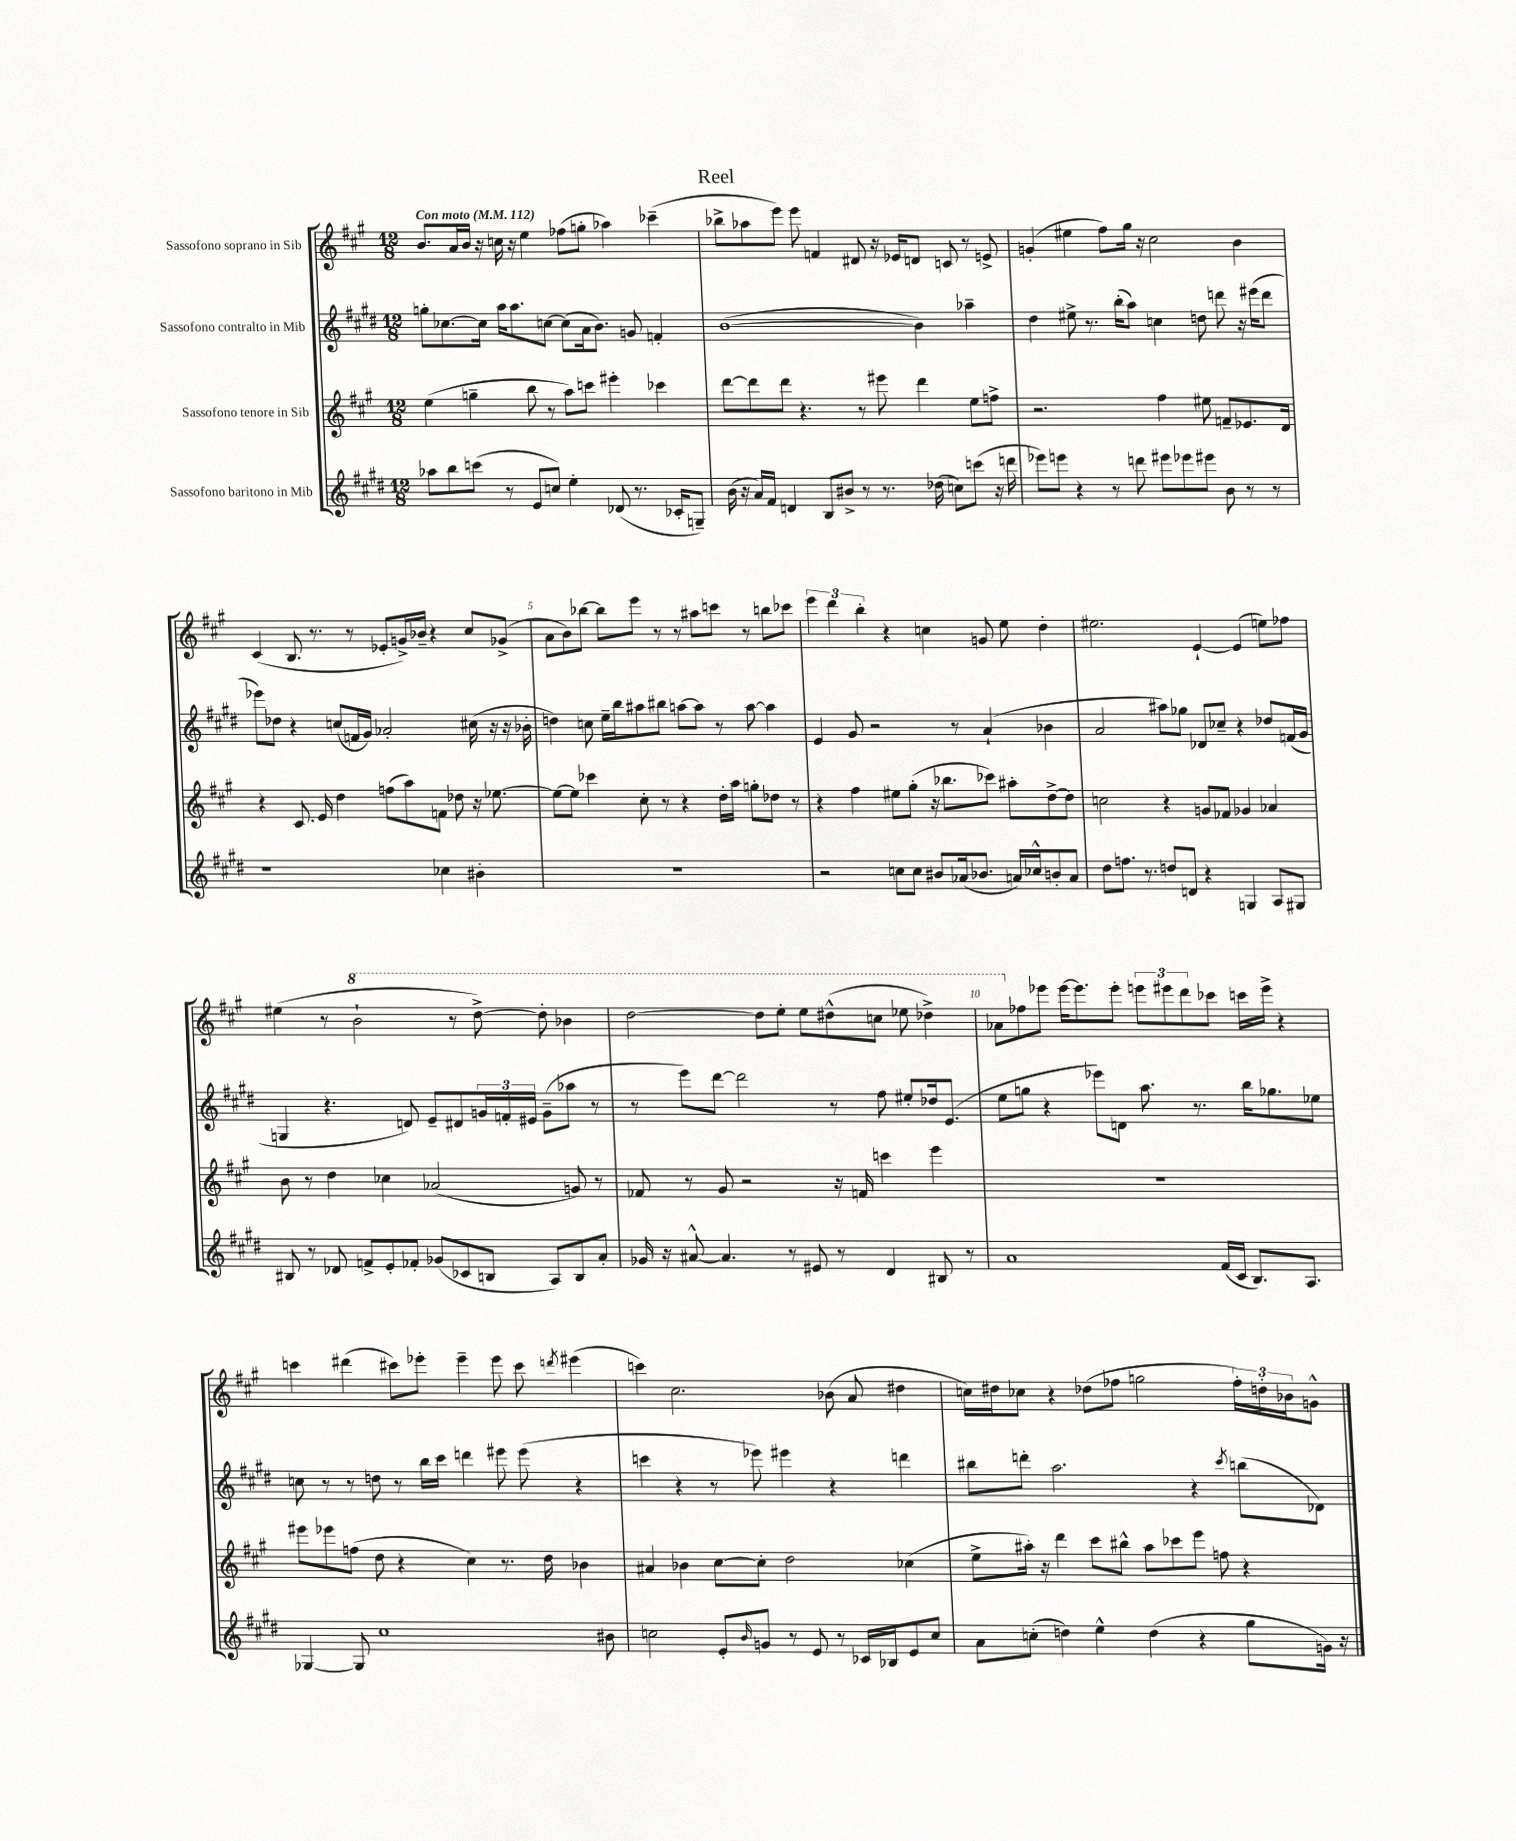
\header { title = "Reel" }
<<
\new StaffGroup <<
\new Staff = "s0" \with { instrumentName = "Sassofono soprano in Sib" } {
    \clef treble \key a \major \numericTimeSignature \time 12/8 \tempo "Con moto" 4 = 112
    b'8. a'16 b'16 r16 c''16 r16 e''4 fes''8( g''8-. aes''4) ces'''4--( |
    bes''8-> aes''8 e'''8) e'''8 f'4 dis'8 r16 ees'16 d'8 c'8 r8 e'8-> |
    g'4-.( eis''4 fis''8) gis''16 r16 cis''2 b'4 |
    cis'4( b8. r8. r8 ees'8-. g'16->) bes'16-- r4 cis''8 ges'8->( |
    a'8 b'8) bes''8~ bes''8 e'''8 r8 r8 ais''8 c'''8 r8 b''8 ces'''8 |
    \tuplet 3/2 { e'''4 d'''4 b''4-. } r4 c''4 g'8 e''8 d''4-. |
    eis''2. e'4~-! e'4( e''8) fes''8 |
    eis''4( r8 \ottava #1 b''2-! r8 d'''8~->) d'''8-. bes''4 |
    d'''2~ d'''8 e'''8-. e'''8 dis'''8-^( c'''8 ees'''8 des'''4->) |
    aes''8 \ottava #0 fes''8 ees'''8 ees'''16~ ees'''8. ees'''8-. \tuplet 3/2 { e'''8 eis'''8 d'''8 } ces'''8 c'''16 eis'''16-> r4 |
    c'''4 dis'''4( cis'''8) ees'''8-. ees'''4-- ees'''8 cis'''8 \acciaccatura { d'''8 } eis'''4( |
    c'''4) cis''2. bes'8( a'8 dis''4 |
    c''16) dis''16 ces''8 r4 des''8( fes''8 g''2 \tuplet 3/2 { fes''16-.) d''16-. bes'16 } g'8-^ \bar "|." |
}
\new Staff = "s1" \with { instrumentName = "Sassofono contralto in Mib" } {
    \clef treble \key e \major \numericTimeSignature \time 12/8
    g''8-. ces''8.~ ces''16 a''16 a''8. c''8~ c''8( a'16 b'8.) g'8 f'4-. |
    b'1~( b'4) aes''4-- |
    dis''4 eis''8-> r8. b''16-.( a''8) c''4 d''8 d'''8 r16 eis'''16( d'''8 |
    ees'''8) des''8 r4 c''8( f'16 gis'16) aes'2-. cis''16( r16 r16 bes'16-. |
    d''4) c''8 e''16-- b''16 ais''8 bis''8 a''8~ a''8 r8 a''8~ a''4 |
    e'4 gis'8 r2 r8 a'4-!( bes'4 |
    a'2 ais''8) ges''8 des'8 ces''8-- r4 des''8 f'16( gis'16 |
    g4 r4. d'8) e'8-- dis'8 \tuplet 3/2 { g'16 f'16-. eis'16 } g'8--( aes''8 r8 |
    r8 e'''8) dis'''8~ dis'''2 r8 fis''8 eis''8-. des''16 e'8.( |
    e''8 g''8 r4 ees'''8) d'8 a''8. r8. b''16 ges''8. ees''8 |
    c''8 r8 r8 d''8 r8 b''16 cis'''16 d'''4 eis'''8 eis'''8( r4 |
    c'''4 r4 r8 ees'''8) eis'''4 r4 d'''4 |
    bis''8 d'''8-. a''2. r4 \acciaccatura { cis'''8 } b''8( des'8) \bar "|." |
}
\new Staff = "s2" \with { instrumentName = "Sassofono tenore in Sib" } {
    \clef treble \key a \major \numericTimeSignature \time 12/8
    e''4( g''4-- b''8 r8 a''8) c'''8 eis'''4-. ces'''4 |
    d'''8~ d'''8 d'''8 r4. r8 eis'''8 d'''4 e''8 f''8-> |
    r2. fis''4 eis''8 f'8-- ees'8. d'16 |
    r4 cis'8. e'16 d''4 f''8( a''8) f'8 des''8 r16 ees''8.~ |
    ees''8~ ees''8 ces'''4 cis''8-. r8 r4 d''16-. a''16 g''8-. des''8 r8 |
    r4 fis''4 eis''8 gis''8-.( r16 bes''8. ces'''8) ais''8-. d''8~-> d''8 |
    c''2 r4 g'8 fes'8 ges'4 aes'4 |
    b'8 r8 d''4 ces''4 aes'2( g'8) r8 |
    fes'8 r8 gis'8 r2 r16 f'16 c'''4 e'''4 |
    R1. |
    eis'''8 ees'''8 f''8( d''8 r4 cis''4) r8. d''16 bes'4 |
    ais'4 bes'4 cis''8~ cis''8-. d''2 ces''4( |
    e''8-> ais''16-.) r16 d'''4 cis'''8 bis''8-^ ais''8 ces'''8 e'''8 f''8 r4 \bar "|." |
}
\new Staff = "s3" \with { instrumentName = "Sassofono baritono in Mib" } {
    \clef treble \key e \major \numericTimeSignature \time 12/8
    aes''8 b''8 c'''8( r8 e'8 c''8) e''4-. des'8( r8. ces'16-. g8--) |
    b'16( r16 a'16) fis'16 d'4 b8 bis'8-> r8 r8. des''16( c''8) c'''8( r16 d'''16 |
    ees'''8) e'''8 r4 r8 d'''8 eis'''8 ees'''8 eis'''8 b'8 r8 r8 |
    r1 ces''4 bis'4-. |
    R1. |
    r2 c''8 c''8 bis'8 aes'16( bes'8. a'16) ces''16-^ b'8-. a'8 |
    dis''8 f''8. r8. d''8 d'8 r4 g4 a8 gis8 |
    bis8 r8 des'8 f'8-> e'8-. fes'8-. ges'8( ces'8 b8 a8) b8 a'8-. |
    ges'16 r16 ais'8~-^ ais'4. r8 eis'8 r8 dis'4 bis8 r8 |
    a'1 fis'16( cis'16 b8.) a8. |
    ges4~ ges8 cis''1 bis'8 |
    c''2 e'8-. \grace { b'16 } g'8 r8 e'8 r8 ces'16 bes16 e'8 c''8 |
    a'8 c''8-.( d''4) e''4-^ d''4( r4 gis''8 g'16) r16 \bar "|." |
}
>>
>>
\layout { \context { \Score \override BarNumber.break-visibility = ##(#f #t #t) barNumberVisibility = #(every-nth-bar-number-visible 5) } }
